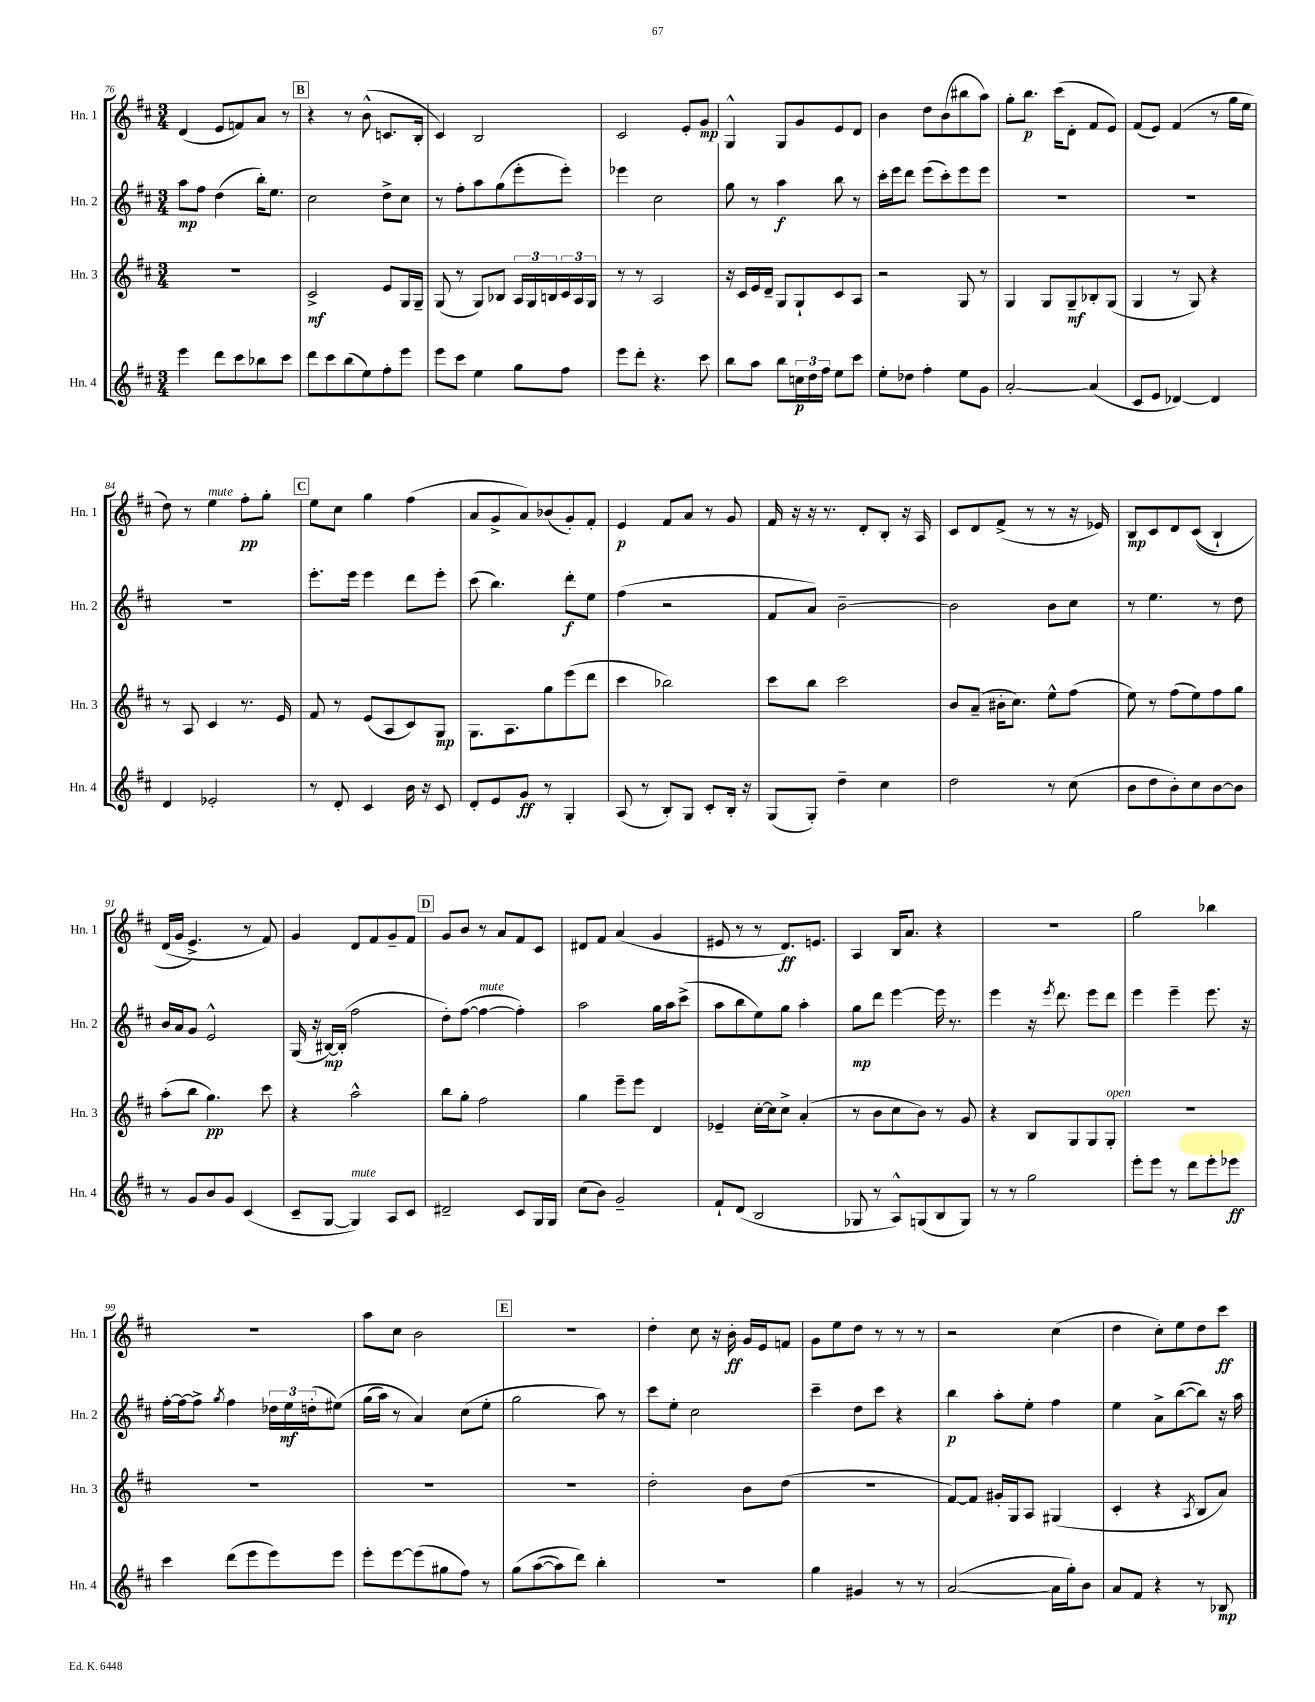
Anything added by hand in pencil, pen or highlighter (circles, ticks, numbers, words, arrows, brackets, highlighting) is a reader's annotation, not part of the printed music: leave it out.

**kern	**dynam	**kern	**dynam	**kern	**dynam	**kern	**dynam
*part4	*part4	*part3	*part3	*part2	*part2	*part1	*part1
*staff4	*staff4	*staff3	*staff3	*staff2	*staff2	*staff1	*staff1
*I"Hn. 4	*	*I"Hn. 3	*	*I"Hn. 2	*	*I"Hn. 1	*
*I'Hn. 4	*	*I'Hn. 3	*	*I'Hn. 2	*	*I'Hn. 1	*
*clefG2	*	*clefG2	*	*clefG2	*	*clefG2	*
*k[f#c#]	*	*k[f#c#]	*	*k[f#c#]	*	*k[f#c#]	*
*M3/4	*	*M3/4	*	*M3/4	*	*M3/4	*
=76	=76	=76	=76	=76	=76	=76	=76
4eee\	.	2.r	.	8aa\L	mp	(4d/	.
.	.	.	.	8ff#\J	.	.	.
8ddd\L	.	.	.	(4dd\	.	8e/L	.
8ccc#\	.	.	.	.	.	8fn/)	.
8bb-X\	.	.	.	16bb'\KL)	.	8a/J	.
.	.	.	.	8.ee\J	.	.	.
8ccc#\J	.	.	.	.	.	8r	.
!!LO:REH:place=s1:t=B
=77	=77	=77	=77	=77	=77	=77	=77
8ddd\L	.	2c#^/	mf	2cc#\	.	4r	.
8ccc#\	.	.	.	.	.	.	.
(8bb\	.	.	.	.	.	8r	.
8ee\)	.	.	.	.	.	(8b^^\	.
8ff#'\	.	8e/L	.	8dd^\L	.	8.cn/L	.
8eee\J	.	16G/L	.	8cc#\J	.	.	.
.	.	16G~/JJ	.	.	.	16B'/Jk	.
=78	=78	=78	=78	=78	=78	=78	=78
8eee\L	.	(8G/	.	8r	.	4c#/)	.
8ccc#\J	.	8r	.	8ff#'\L	.	.	.
4ee\	.	8G/L)	.	8aa\	.	2B/	.
.	.	8B-X/J	.	(8gg\	.	.	.
8gg\L	.	24A/LL	.	8eee'\	.	.	.
.	.	24G/	.	.	.	.	.
.	.	24Bn/	.	.	.	.	.
8ff#\J	.	24c#/	.	8eee'\J)	.	.	.
.	.	24A/	.	.	.	.	.
.	.	24G/JJ	.	.	.	.	.
=79	=79	=79	=79	=79	=79	=79	=79
8eee\L	.	8r	.	4eee-X\	.	2c#/	.
8ddd'\J	.	8r	.	.	.	.	.
4.r	.	2A/	.	2cc#\	.	.	.
.	.	.	.	.	.	8e'/L	.
8ccc#\	.	.	.	.	.	8g/J	mp
=80	=80	=80	=80	=80	=80	=80	=80
8bb\L	.	16r	.	8gg\	.	4G^^/	.
.	.	16c#/LL	.	.	.	.	.
8aa\J	.	16e/	.	8r	.	.	.
.	.	16d~/JJ	.	.	.	.	.
8bb\L	.	8G/L	.	4aa\	f	8G/L	.
24ccn\L	p	8G`/	.	.	.	8g/	.
24dd\	.	.	.	.	.	.	.
24ff#\JJ	.	.	.	.	.	.	.
8ee\L	.	8c#/	.	8bb\	.	8e/	.
8ccc#\J	.	8A/J	.	8r	.	8d/J	.
=81	=81	=81	=81	=81	=81	=81	=81
8ee'\L	.	2r	.	16ccc#'\LL	.	4b\	.
.	.	.	.	16eee\J	.	.	.
8dd-X\J	.	.	.	8ddd\J	.	.	.
4ff#'\	.	.	.	(8eee\L	.	8dd\L	.
.	.	.	.	8ccc#'\)	.	(8b\	.
8ee\L	.	8G/	.	8eee\	.	8bb#X\	.
8g\J	.	8r	.	8eee\J	.	8aa\J)	.
=82	=82	=82	=82	=82	=82	=82	=82
[2a'/	.	4G/	.	2.r	.	8gg'\L	.
.	.	.	.	.	.	8.bb\J	p
.	.	8G/L	.	.	.	.	.
.	.	.	.	.	.	(16ccc#\KL	.
.	.	8G~/	mf	.	.	8d'\J	.
(4a/]	.	8B-X'/	.	.	.	8f#/L	.
.	.	(8G/J	.	.	.	8e/J)	.
=83	=83	=83	=83	=83	=83	=83	=83
8c#/L	.	4G/	.	2.r	.	(8f#/L	.
8e/J	.	.	.	.	.	8e/J)	.
[4d-X/)	.	8r	.	.	.	(4f#/	.
.	.	8G/)	.	.	.	.	.
4d-/]	.	4r	.	.	.	8r	.
.	.	.	.	.	.	16gg\LL	.
.	.	.	.	.	.	16ee\JJ	.
!!LO:LB:g=z
=84	=84	=84	=84	=84	=84	=84	=84
4d/	.	8r	.	2.r	.	8dd\)	.
.	.	8A/	.	.	.	8r	.
!	!	!	!	!	!	!LO:TX:a:i:t=mute	!
2e-X'/	.	4c#/	.	.	.	4ee\	.
.	.	8.r	.	.	.	8ff#'\L	pp
.	.	.	.	.	.	8gg'\J	.
.	.	16e/	.	.	.	.	.
!!LO:REH:place=s1:t=C
=85	=85	=85	=85	=85	=85	=85	=85
8r	.	8f#/	.	8.eee'\L	.	8ee\L	.
8d'/	.	8r	.	.	.	8cc#\J	.
.	.	.	.	16eee\Jk	.	.	.
4c#/	.	(8e/L	.	4eee\	.	4gg\	.
.	.	8A/	.	.	.	.	.
16b\	.	8c#/)	.	8ddd\L	.	(4ff#\	.
16r	.	.	.	.	.	.	.
8c#/	.	8G/J	mp	8eee'\J	.	.	.
=86	=86	=86	=86	=86	=86	=86	=86
8d'/L	.	8.G\L	.	(8ccc#\	.	8a/L	.
8e/	.	.	.	4.bb\)	.	8g^/	.
.	.	8.A\	.	.	.	.	.
8g/J	ff	.	.	.	.	8a/)	.
8r	.	8gg\	.	.	.	(8b-X/	.
4G'/	.	(8eee\	.	8ddd'\L	f	8g'/)	.
.	.	8ddd\J	.	8ee\J	.	8f#'/J	.
=87	=87	=87	=87	=87	=87	=87	=87
(8A/	.	4ccc#\	.	(4ff#\	.	4e/	p
8r	.	.	.	.	.	.	.
8B'/L)	.	2bb-X\)	.	2r	.	8f#/L	.
8G/J	.	.	.	.	.	8a/J	.
8c#'/L	.	.	.	.	.	8r	.
16B'/Jk	.	.	.	.	.	8g/	.
16r	.	.	.	.	.	.	.
=88	=88	=88	=88	=88	=88	=88	=88
(8G/L	.	8ccc#\L	.	8f#/L	.	16f#/	.
.	.	.	.	.	.	16r	.
8G'/J)	.	8bb\J	.	8a/J)	.	16r	.
.	.	.	.	.	.	8.r	.
4dd~\	.	2ccc#\	.	[2b~\	.	.	.
.	.	.	.	.	.	8d'/L	.
4cc#\	.	.	.	.	.	8B'/J	.
.	.	.	.	.	.	16r	.
.	.	.	.	.	.	16A/	.
=89	=89	=89	=89	=89	=89	=89	=89
2dd\	.	8b/L	.	2b\]	.	8c#/L	.
.	.	(8a~/J	.	.	.	8d/	.
.	.	16b#X'\KL	.	.	.	(8f#^/J	.
.	.	8.cc#\J)	.	.	.	.	.
.	.	.	.	.	.	8r	.
8r	.	8ee^^\L	.	8b\L	.	8r	.
(8cc#\	.	(8ff#\J	.	8cc#\J	.	16r	.
.	.	.	.	.	.	16e-X/)	.
=90	=90	=90	=90	=90	=90	=90	=90
8b\L	.	8ee\)	.	8r	.	8B/L	mp
8dd\	.	8r	.	4.ee\	.	8c#/	.
8b'\)	.	(8ff#\L	.	.	.	8d/	.
8cc#\	.	8ee\)	.	.	.	((8c#/J	.
[8b\	.	8ff#\	.	8r	.	4B`/)	.
8b\J]	.	8gg\J	.	8dd\	.	.	.
!!LO:LB:g=z
=91	=91	=91	=91	=91	=91	=91	=91
8r	.	(8aa'\L	.	16b/LL	.	(16d/LL	.
.	.	.	.	16a/J	.	16g/JJ	.
8g/L	.	8bb\J	.	8g/J	.	4.e^/)	.
8b/	.	4.gg\)	pp	2e^^/	.	.	.
8g/J	.	.	.	.	.	.	.
(4c#/	.	.	.	.	.	8r	.
.	.	8ccc#\	.	.	.	8f#/)	.
=92	=92	=92	=92	=92	=92	=92	=92
8c#~/L	.	4r	.	(16G/	.	4g/	.
.	.	.	.	16r	.	.	.
[8G/J	.	.	.	[16B#X/LL)	mp	.	.
.	.	.	.	(16B#'/JJ]	.	.	.
!LO:TX:a:i:t=mute	!	!	!	!	!	!	!
4G/])	.	2aa^^\	.	2ff#\	.	8d/L	.
.	.	.	.	.	.	8f#/	.
8A/L	.	.	.	.	.	8g~/	.
8c#/J	.	.	.	.	.	8f#/J	.
!!LO:REH:place=s1:t=D
=93	=93	=93	=93	=93	=93	=93	=93
2d#X~/	.	8bb\L	.	8dd'\L)	.	8g/L	.
.	.	8gg'\J	.	([8ff#\J	.	8b/J	.
!	!	!	!	!LO:TX:a:i:t=mute	!	!	!
.	.	2ff#\	.	4ff#\_	.	8r	.
.	.	.	.	.	.	8a/L	.
8c#/L	.	.	.	4ff#'\])	.	8f#/	.
16G/L	.	.	.	.	.	8c#/J	.
16G/JJ	.	.	.	.	.	.	.
=94	=94	=94	=94	=94	=94	=94	=94
(8cc#\L	.	4gg\	.	2aa\	.	8d#X/L	.
8b\J)	.	.	.	.	.	8f#/J	.
2g~/	.	8eee~\L	.	.	.	(4a/	.
.	.	8eee\J	.	.	.	.	.
.	.	4d/	.	16gg\LL	.	4g/	.
.	.	.	.	16aa\J	.	.	.
.	.	.	.	(8ccc#^\J	.	.	.
=95	=95	=95	=95	=95	=95	=95	=95
8f#`/L	.	4e-X~/	.	8aa\L	.	8e#X/	.
(8d/J	.	.	.	8bb\	.	8r	.
2B/	.	[16cc#'\LL	.	8ee\)	.	8r	.
.	.	16cc#\J]	.	.	.	.	.
.	.	8cc#^\J	.	8gg\J	.	8.d/L)	ff
.	.	(4a'/	.	4aa'\	.	.	.
.	.	.	.	.	.	8.en/J	.
=96	=96	=96	=96	=96	=96	=96	=96
8G-X/	.	8r	.	8gg\L	mp	4A/	.
8r	.	8b\L	.	8ddd\J	.	.	.
8A^^/L)	.	8cc#\	.	[4eee\	.	16B/KL	.
.	.	.	.	.	.	8.a/J	.
(8Gn/	.	8b\J)	.	.	.	.	.
8B/	.	8r	.	16eee\]	.	4r	.
.	.	.	.	8.r	.	.	.
8G/J)	.	8g/	.	.	.	.	.
=97	=97	=97	=97	=97	=97	=97	=97
8r	.	4r	.	4eee\	.	2.r	.
8r	.	.	.	.	.	.	.
2gg\	.	8B/L	.	16r	.	.	.
.	.	.	.	8qeee/	.	.	.
.	.	.	.	8.ddd\	.	.	.
.	.	8G/	.	.	.	.	.
.	.	8G/	.	8eee\L	.	.	.
!	!	!LO:TX:a:i:t=open	!	!	!	!	!
.	.	8G'/J	.	8ddd\J	.	.	.
=98	=98	=98	=98	=98	=98	=98	=98
8eee'\L	.	2.r	.	4eee\	.	2gg\	.
8eee\J	.	.	.	.	.	.	.
8r	.	.	.	4eee~\	.	.	.
8ddd\L	.	.	.	.	.	.	.
8eee'\	.	.	.	8.eee\	.	4bb-X\	.
8eee-X\J	ff	.	.	.	.	.	.
.	.	.	.	16r	.	.	.
!!LO:LB:g=z
=99	=99	=99	=99	=99	=99	=99	=99
4ccc#\	.	2.r	.	[16ff#'\LL	.	2.r	.
.	.	.	.	16ff#\J_	.	.	.
.	.	.	.	8ff#^\J]	.	.	.
.	.	.	.	8qgg/	.	.	.
(8ddd\L	.	.	.	4ff#\	.	.	.
8eee\	.	.	.	.	.	.	.
8eee\)	.	.	.	24dd-X\LL	.	.	.
.	.	.	.	24ee\	mf	.	.
.	.	.	.	(24ddn'\J	.	.	.
8eee\J	.	.	.	(8ee#X\J)	.	.	.
=100	=100	=100	=100	=100	=100	=100	=100
8eee'\L	.	2.r	.	(16gg\LL	.	8aa\L	.
.	.	.	.	16aa\JJ)	.	.	.
[8eee\	.	.	.	8r	.	8cc#\J	.
(8eee\]	.	.	.	4a/)	.	2b\	.
8gg#X\	.	.	.	.	.	.	.
8ff#\J)	.	.	.	(8cc#\L	.	.	.
8r	.	.	.	8ee'\J	.	.	.
!!LO:REH:place=s1:t=E
=101	=101	=101	=101	=101	=101	=101	=101
(8gg\L	.	2.r	.	2gg\	.	2.r	.
([8aa\	.	.	.	.	.	.	.
8aa\])	.	.	.	.	.	.	.
8ddd\J)	.	.	.	.	.	.	.
4bb'\	.	.	.	8aa\)	.	.	.
.	.	.	.	8r	.	.	.
=102	=102	=102	=102	=102	=102	=102	=102
2.r	.	2dd'\	.	8ccc#\L	.	4dd'\	.
.	.	.	.	8ee'\J	.	.	.
.	.	.	.	2cc#\	.	8cc#\	.
.	.	.	.	.	.	16r	.
.	.	.	.	.	.	16b'\	ff
.	.	8b\L	.	.	.	16g/LL	.
.	.	.	.	.	.	16e/J	.
.	.	(8dd\J	.	.	.	8fn/J	.
=103	=103	=103	=103	=103	=103	=103	=103
4gg\	.	2.r	.	4ccc#~\	.	8g\L	.
.	.	.	.	.	.	8ee\	.
4g#X/	.	.	.	8dd\L	.	8dd\J	.
.	.	.	.	8ccc#\J	.	8r	.
8r	.	.	.	4r	.	8r	.
8r	.	.	.	.	.	8r	.
=104	=104	=104	=104	=104	=104	=104	=104
([2a/	.	[8f#/L)	.	4bb\	p	2r	.
.	.	8f#/J]	.	.	.	.	.
.	.	16g#X'/LL	.	8aa'\L	.	.	.
.	.	16G/J	.	.	.	.	.
.	.	8A/J	.	8ee'\J	.	.	.
16a\LL]	.	(4G#X/	.	4ff#\	.	(4cc#\	.
16gg'\J)	.	.	.	.	.	.	.
8b\J	.	.	.	.	.	.	.
=105	=105	=105	=105	=105	=105	=105	=105
8a/L	.	4c#'/	.	4ee\	.	4dd\	.
8f#/J	.	.	.	.	.	.	.
4r	.	4r	.	8a^\L	.	8cc#'\L)	.
.	.	.	.	([8bb\	.	8ee\	.
.	.	8qA/	.	.	.	.	.
8r	.	8B/L	.	8bb\J])	.	8dd\	.
8B-X/	mp	8a/J)	.	16r	.	8ccc#\J	ff
.	.	.	.	16aa\	.	.	.
==	==	==	==	==	==	==	==
*-	*-	*-	*-	*-	*-	*-	*-
